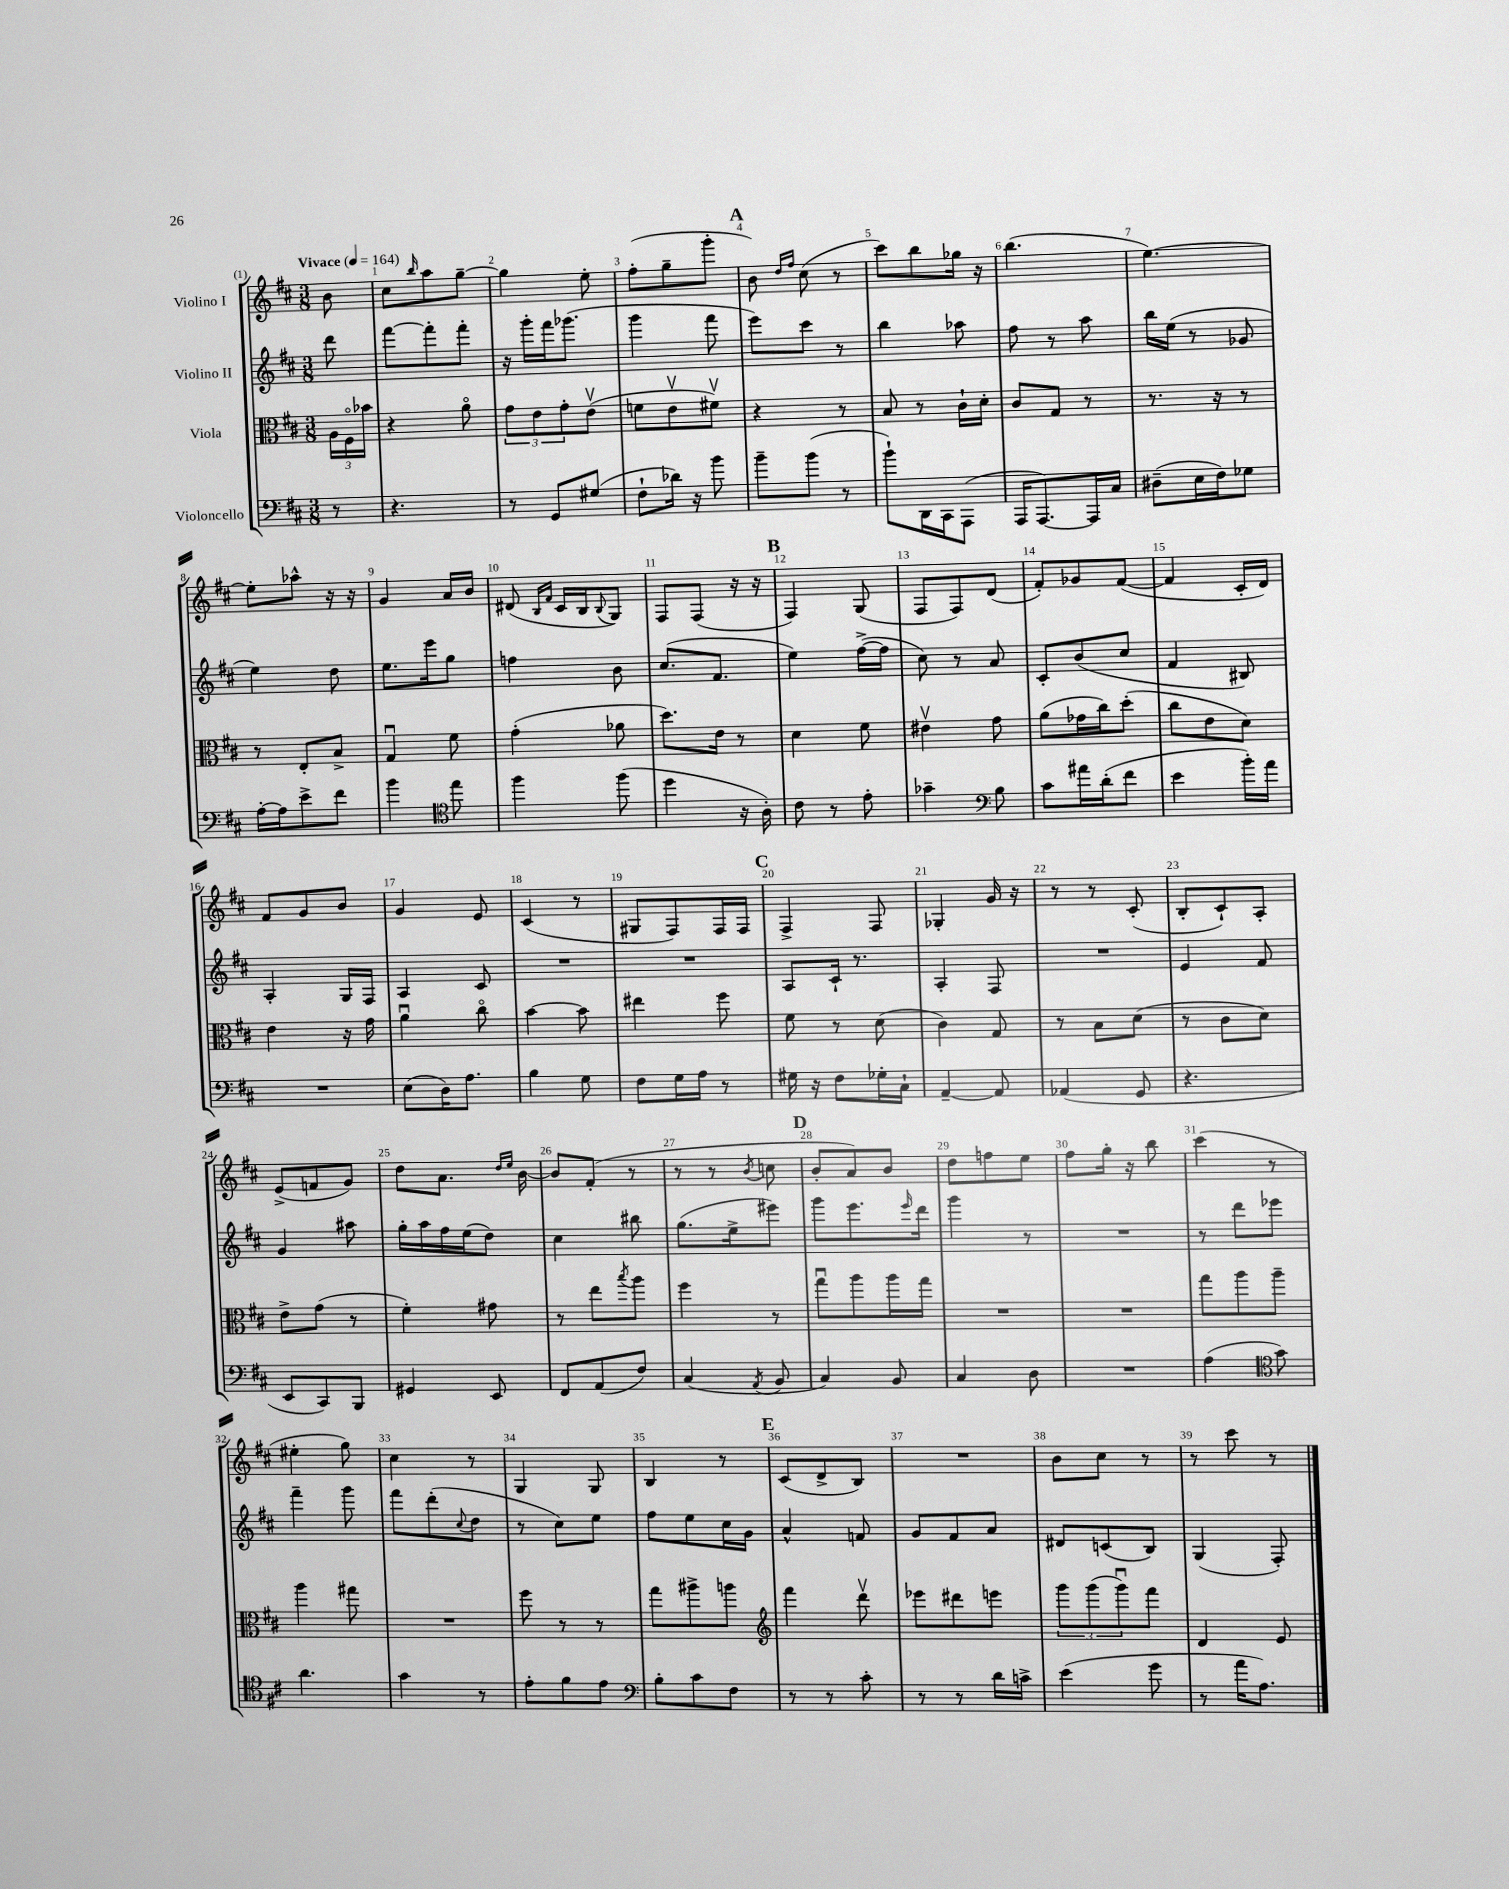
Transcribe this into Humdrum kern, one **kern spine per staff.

**kern	**kern	**kern	**kern
*part4	*part3	*part2	*part1
*staff4	*staff3	*staff2	*staff1
*I"Violoncello	*I"Viola	*I"Violino II	*I"Violino I
*clefF4	*clefC3	*clefG2	*clefG2
*k[f#c#]	*k[f#c#]	*k[f#c#]	*k[f#c#]
*M3/8	*M3/8	*M3/8	*M3/8
*MM164	*MM164	*MM164	*MM164
=	=	=	=
!	!	!	!LO:TX:a:B:t=Vivace
8r	24A\LL	8ddd\	8b\
.	24F#\	.	.
.	24b-X\JJ	.	.
=1	=1	=1	=1
4.r	4r	[8fff#\L	8cc#\L
.	.	.	16qqbb/
.	.	8fff#'\]	8aa\
.	8a\	8fff#'\J	[8gg~\J
=2	=2	=2	=2
8r	12g\L	16r	4gg\]
.	.	16ggg'\LL	.
.	12e\	.	.
8GG/L	.	16fff#\J	.
.	12g'\	.	.
.	.	(8.ggg-X\J	.
(8G#X/J	(8ev\J	.	8ee'\
=3	=3	=3	=3
8F#`\L	8fn\L	4ggg\	(8ff#'\L
16d-X\Jk)	8ev\	.	8gg~\
16r	.	.	.
8b\	8f#Xv\J)	8fff#\	8ggg'\J
!!LO:REH:place=s1:t=A
=4	=4	=4	=4
8b~\L	4r	8eee\L)	8b\)
.	.	.	16qqdd/LL
.	.	.	16qqff#/JJ
(8b\J	.	8ccc#\J	(8cc#\
8r	8r	8r	8r
=5	=5	=5	=5
8b`\L)	8B/	4bb\	8ccc#\L)
16DD\L	8r	.	8bb\
16CC#\J	.	.	.
(8AAA\J	16c#`\LL	8aa-X\	16gg-X\Jk
.	16d'\JJ	.	16r
=6	=6	=6	=6
16AAA/KL	8c#/L	8ff#\	(4.bb\
[8.AAA/)	.	.	.
.	8G/J	8r	.
16AAA/L]	8r	8aa\	.
16C#/JJ	.	.	.
=7	=7	=7	=7
(8D#X~\L	8.r	16bb\LL	[4.ee\)
.	.	(16ee\JJ	.
16E\L	.	8r	.
16F#\J)	16r	.	.
8G-X\J	8r	8g-X/	.
!!LO:LB:g=z
=8	=8	=8	=8
[16A'\LL	8r	4ee\)	8ee'\L]
16A\J]	.	.	.
8e^\	8E'/L	.	8aa-X^^\J
8f#\J	8B^/J	8dd\	16r
.	.	.	16r
=9	=9	=9	=9
4b\	4Gu/	8.ee\L	4g/
.	.	16eee\k	.
*clefC4	*	*	*
8ee\	8f#\	8gg\J	16a/LL
.	.	.	16b/JJ
=10	=10	=10	=10
4ff#\	(4g'\	4ffn\	(8d#X/
.	.	.	16qqB/LL
.	.	.	16qqf#/JJ
.	.	.	16c#/LL
.	.	.	16B/J
.	.	.	8qqB/
(8ff#\	8a-X\	8b\	8G/J)
=11	=11	=11	=11
4dd\	8.dd\L)	(8.cc#/L	8F#/L
.	.	.	(8F#/J
.	16e\Jk	8.f#/J	.
16r	8r	.	16r
16A'\)	.	.	16r
!!LO:REH:place=s1:t=B
=12	=12	=12	=12
8c#\	4d\	4ee\)	4F#/)
8r	.	.	.
8e'\	8f#\	([16ff#^\LL	(8G/
.	.	16ff#\JJ]	.
=13	=13	=13	=13
4g-X~\	4e#Xv\	8cc#\)	8F#/L
.	.	8r	8F#/)
*clefF4	*	*	*
8B\	8g\	8a/	(8d/J
=14	=14	=14	=14
8c#\L	(8a\L	8c#'/L	8f#'/L)
16a#X\L	16g-X\L	(8b/	8g-X/
(16d'\J	16cc#\J)	.	.
8f#\J	(8dd'\J	8cc#/J	([8f#/J
=15	=15	=15	=15
4e\	8cc#\L	4f#/	4f#/]
.	8e\	.	.
16b'\LL)	8d\J)	8B#X/)	16c#'/LL
16a\JJ	.	.	16d/JJ)
!!LO:LB:g=z
=16	=16	=16	=16
4.r	4e\	4A'/	8f#/L
.	.	.	8g/
.	16r	16G/LL	8b/J
.	16g\	16F#/JJ	.
=17	=17	=17	=17
(8E\L	4au\	4A/	4g/
16D\K)	.	.	.
8.A\J	.	.	.
.	8cc#\	8c#/	8e/
=18	=18	=18	=18
4B\	[4b\	4.r	(4c#/
8G\	8b\]	.	8r
=19	=19	=19	=19
8F#\L	4ee#X\	4.r	8G#X/L
16G\L	.	.	8F#/)
16A\JJ	.	.	.
8r	8ff#\	.	16F#/L
.	.	.	16F#/JJ
!!LO:REH:place=s1:t=C
=20	=20	=20	=20
16G#X\	8f#\	8A/L	4F#^/
16r	.	.	.
8F#\L	8r	16c#`/Jk	.
.	.	8.r	.
16G-X'\L	(8d\	.	8F#/
16C#`\JJ	.	.	.
=21	=21	=21	=21
[4AA~/	4c#\)	4A'/	4G-X'/
8AA/]	8G/	8F#/	16g/
.	.	.	16r
=22	=22	=22	=22
(4AA-X/	8r	4.r	8r
.	8B\L	.	8r
8GG/	(8d\J	.	(8c#'/
=23	=23	=23	=23
4.r	8r	4e/	8B'/L
.	8c#\L	.	8c#`/)
.	8d\J)	8f#/	8A'/J
!!LO:LB:g=z
=24	=24	=24	=24
8EE/L	8e^\L	4g/	(8e^/L
8CC#/)	(8g\J	.	8fn/
8BBB/J	8r	8aa#X\	8g/J)
=25	=25	=25	=25
4GG#X/	4f#'\)	16gg'\LL	8dd\L
.	.	16aa\	.
.	.	16ff#\	8.a\J
.	.	(16ee\J	.
8EE/	8g#X\	8dd\J)	.
.	.	.	16qqdd/LL
.	.	.	16qqee/JJ
.	.	.	[16b\
=26	=26	=26	=26
8FF#/L	8r	4cc#\	8b/L]
(8AA/	8ee\L	.	(8f#'/J
.	8qbb/	.	.
8F#/J)	8aa\J	8bb#X\	8r
=27	=27	=27	=27
(4C#/	4ff#\	(8.gg\L	8r
.	.	.	8r
.	.	16ee^\k	.
8qAA/	.	.	8qb/
8BB/	8r	8eee#X\J)	8ccn\
!!LO:REH:place=s1:t=D
=28	=28	=28	=28
4C#/)	8ggu\L	8ggg\L	8b'/L
.	8aa\	8.eee\	8a/)
8BB/	16aa\L	.	8b/J
.	.	16qqeee/	.
.	16gg\JJ	16ddd\Jk	.
=29	=29	=29	=29
4C#/	4.r	4ggg\	8dd\L
.	.	.	8ffn\
8D\	.	8r	8ee\J
=30	=30	=30	=30
4.r	4.r	4.r	8ff#\L
.	.	.	16gg'\Jk
.	.	.	16r
.	.	.	8bb\
=31	=31	=31	=31
(4A\	8gg\L	8r	(4ccc#\
.	8aa\	8ddd\L	.
*clefC4	*	*	*
8g\)	8aa~\J	8eee-X\J	8r
!!LO:LB:g=z
=32	=32	=32	=32
4.a\	4aa\	4fff#~\	4ee#X'\
.	8gg#X\	8ggg\	8gg\)
=33	=33	=33	=33
4g\	4.r	8fff#\L	4cc#\
.	.	(8ddd'\	.
.	.	8qqcc#/	.
8r	.	8dd\J	8r
=34	=34	=34	=34
8e'\L	8ff#\	8r	4G/
8f#\	8r	8cc#\L)	.
8e\J	8r	8ee\J	8G/
=35	=35	=35	=35
*clefF4	*	*	*
8B'\L	8gg\L	8ff#\L	4B/
8c#\	8aa#X^\	8ee\	.
8F#\J	8aan\J	16cc#\L	8r
.	.	16g\JJ	.
!!LO:REH:place=s1:t=E
=36	=36	=36	=36
*	*clefG2	*	*
8r	4fff#\	4a^^/	(8c#/L
8r	.	.	8d^/
8c#'\	8dddv\	8fn/	8B/J)
=37	=37	=37	=37
8r	8eee-X\L	8g/L	4.r
8r	8ddd#X\	8f#/	.
16d\LL	8eeen\J	8a/J	.
16cn^\JJ	.	.	.
=38	=38	=38	=38
(4e\	12ggg\L	8d#X/L	8b\L
.	(12ggg\	.	.
.	.	(8cn/	8cc#\J
.	12gggu\)	.	.
8g\	8fff#\J	8B/J)	8r
=39	=39	=39	=39
8r	4d/	(4G/	8r
16a\KL	.	.	8ccc#\
8.A\J)	.	.	.
.	8e/	8F#'/)	8r
==	==	==	==
*-	*-	*-	*-
